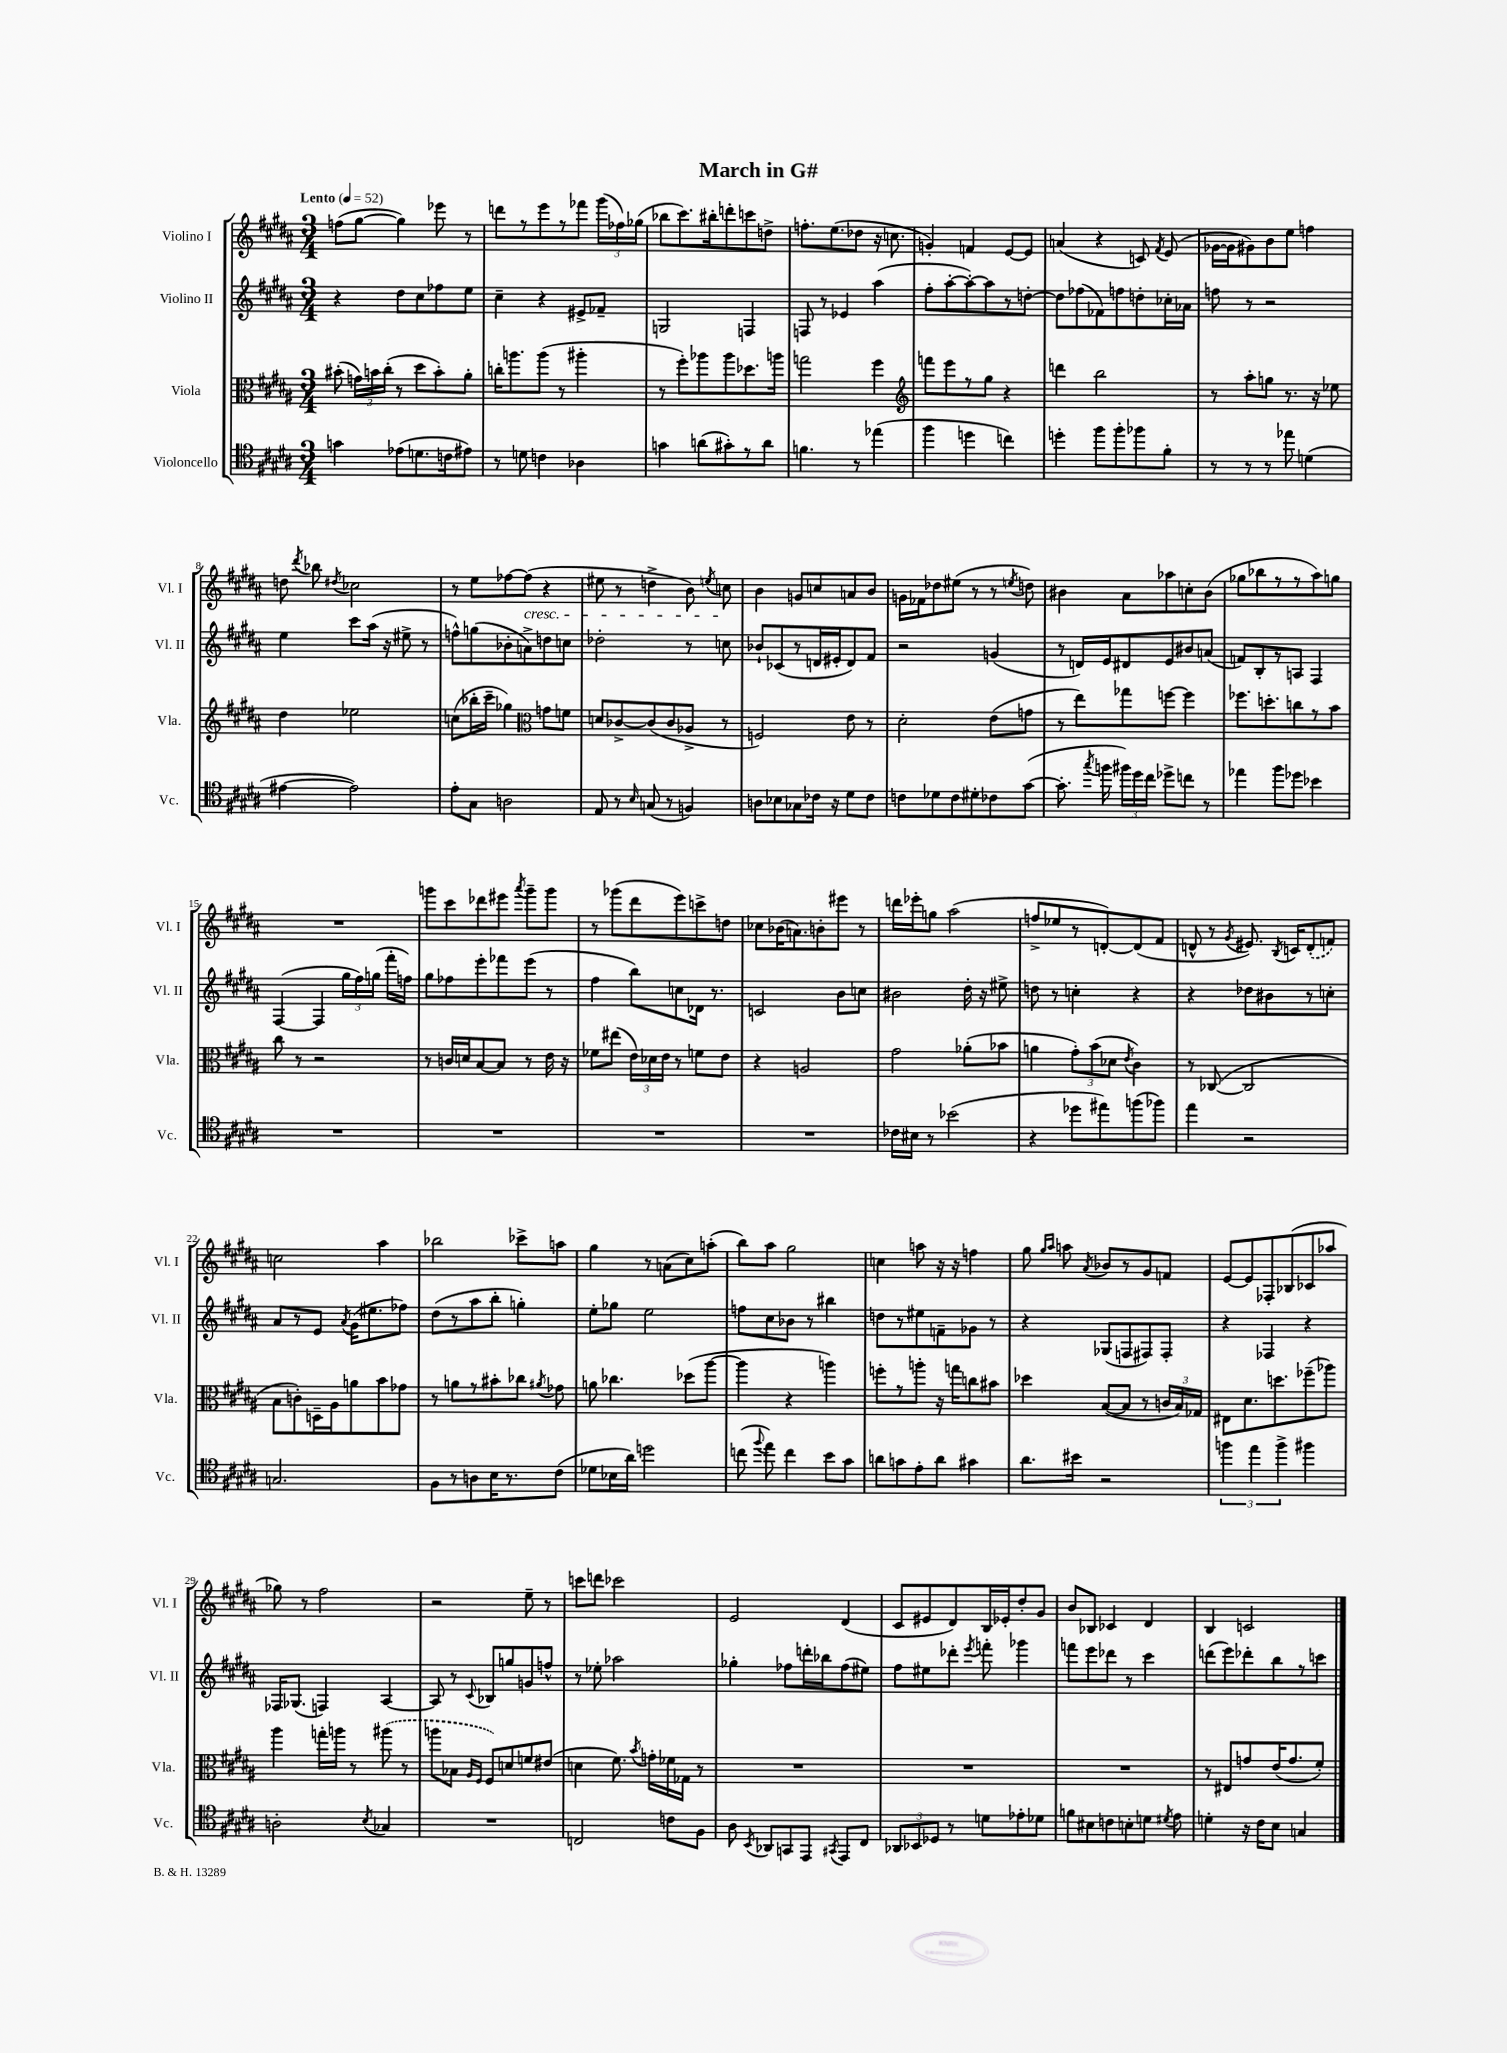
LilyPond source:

\header { title = "March in G#" }
<<
\new StaffGroup <<
\new Staff = "s0" \with { instrumentName = "Violino I" shortInstrumentName = "Vl. I" } {
    \clef treble \key b \major \numericTimeSignature \time 3/4 \tempo "Lento" 4 = 52
    \autoBeamOff f''8[( gis''8]~ gis''4) ees'''8 r8 |
    d'''8[ r8 e'''8 r8 fes'''8] \tuplet 3/2 { gis'''16[( fes''16) ges''16]( } |
    bes''8[ cis'''8.) bis''16-. d'''8-. c'''8 d''8]-> |
    f''8.[-. e''8.( des''8] r16 c''8. |
    g'4-.) f'4 e'8[~ e'8] |
    a'4( r4 c'8) \acciaccatura { fis'8 } e'8( |
    ges'16[~ ges'16 gis'8) b'8 e''8] f''4 |
    d''8 \acciaccatura { dis'''8 } bes''8 \acciaccatura { dis''8 } ces''2 |
    r8 e''8[ fes''8~ fes''8]\cresc( r4 |
    eis''8 r8 d''4-> b'8) \acciaccatura { e''8 } c''8\! |
    b'4 g'8[ c''8 a'8 b'8] |
    g'16[ fes'16 des''8 eis''8]( r8 r8 \acciaccatura { e''8 } d''8) |
    bis'4 ais'8[ aes''8 c''8-. bis'8]( |
    ges''8[ bes''8 r8 r8 ais''8) g''8] |
    R2. |
    g'''8[ cis'''8 des'''8 eis'''8] \acciaccatura { ais'''8 } g'''8[-- g'''8] |
    r8 ges'''8[( dis'''8 e'''8) c'''8-> d''8] |
    ces''8[ bes'16( a'8.) b'8-. eis'''8] r8 |
    d'''16[ ees'''16-. g''8] ais''2( |
    f''8[-> ees''8 r8 d'8~-.) d'8( fis'8] |
    d'8-^ r8 \acciaccatura { gis'8 } eis'8.) \acciaccatura { b8 } c'16[ \once \slurDashed d'8-.( f'8]) |
    c''2 ais''4 |
    bes''2 ces'''8[-> a''8] |
    gis''4 r8 a'8[( cis''8) a''8]-.( |
    b''8[) ais''8] gis''2 |
    c''4 a''8 r16 r16 f''4 |
    gis''8 \grace { gis''16[ ais''16] } a''8 \acciaccatura { ais'8 } bes'8[ r8 gis'8 f'8] |
    e'8[~ e'8 fes8-. bes8( ces'8 aes''8] |
    ges''8) r8 fis''2 |
    r2 e''8-- r8 |
    c'''8[ d'''8] ces'''2 |
    e'2 dis'4( |
    cis'8[ eis'8 dis'8) b16 ees'16-. dis''8-. gis'8] |
    b'8[ bes8] ces'4 dis'4 |
    b4 c'2 \bar "|." |
}
\new Staff = "s1" \with { instrumentName = "Violino II" shortInstrumentName = "Vl. II" } {
    \clef treble \key b \major \numericTimeSignature \time 3/4
    \autoBeamOff r4 dis''8[ cis''8 fes''8 e''8] |
    cis''4-- r4 eis'8[-> fes'8]-- |
    g2 f4 |
    f8 r8 ees'4 ais''4( |
    fis''8[-. ais''8~-. ais''8~-.) ais''8 r8 d''8]~-. |
    d''8[ fes''8( fes'8) f''8 d''8-. ces''16-. aes'16] |
    f''8 r8 r2 |
    e''4 cis'''8[ ais''16]( r16 eis''8-> r8 |
    f''8[-^) g''8( bes'8-. a'8->) d''8 c''8] |
    des''2-. r8 c''8 |
    bes'8[-! ces'8( r8 d'16 eis'16-. d'8) fis'8] |
    r2 g'4( |
    r8 d'16[) e'16 dis'8 e'8 bis'8 a'8]( |
    f'8[) b8-. r8 a8] fis4 |
    fis4~( fis4 \tuplet 3/2 { gis''16[ fis''16) g''16]( } fis'''16[-. f''16]) |
    gis''8[ fes''8 e'''8-. fes'''8 e'''8]( r8 |
    fis''4 b''8[) c''8 des'16] r8. |
    c'2 b'8[ c''8] |
    bis'2 dis''16-. r16 eis''8-> |
    d''8 r8 c''4-. r4 |
    r4 des''8[ bis'8 r8 c''8]-. |
    ais'8[ r8 e'8] \acciaccatura { ais'8 } gis'16[( eis''8. fes''8]) |
    dis''8[( r8 ais''8 b''8]-. g''4-.) |
    e''8[-. ges''8] e''2 |
    f''8[ cis''8 bes'8] r8 bis''4 |
    d''8[ r8 eis''8 f'8-- ges'8] r8 |
    r4 ges8[( f8 fis8) fis8]-. |
    r4 fes4 r4 |
    fes16[ ges8.]( f4) ais4~ |
    ais8 r8 \appoggiatura { cis'8 } bes8[ g''8 g'8 f''8]-^ |
    r8 ees''8-. aes''2 |
    ges''4-. fes''8[ d'''16-. bes''16 fes''8( eis''8]) |
    fis''8[ eis''8 des'''8]-. \acciaccatura { e'''8 } f'''8-. ges'''4 |
    f'''8[ e'''8 des'''8] r8 cis'''4 |
    d'''8[( e'''8) des'''8-. b''8 r8 c'''8] \bar "|." |
}
\new Staff = "s2" \with { instrumentName = "Viola" shortInstrumentName = "Vla." } {
    \clef alto \key b \major \numericTimeSignature \time 3/4
    \autoBeamOff bis'8-.( \tuplet 3/2 { g'16[) b'16 cis''16]-.( } r8 dis''8[ b'8-.) ais'8]-. |
    c''16[-. a''8. a''8]( r8 ais''4-. |
    r8 fis''8[-.) aes''8 aes''8 des''8. a''16] |
    g''2 fis''4 |
    \clef treble f'''8[ e'''8 r8 gis''8] r4 |
    d'''4 b''2 |
    r8 ais''8[-. g''8] r8. r16 ees''8 |
    dis''4 ees''2 |
    c''8[( bes''16-. cis'''16]-- ges''4) \clef alto g'8[ f'8] |
    d'8[ ces'8~-> ces'8( ces'8 aes8]-> r8 |
    f2) e'8 r8 |
    dis'2-. e'8[( g'8] |
    r8 e''8[) ges''8 f''8]~ f''4 |
    fes''8.[ d''8.-. c''8 r8 b'8] |
    cis''8 r8 r2 |
    r8 c'16[ d'16 b8~ b8] r8 e'16 r16 |
    fes'8[ eis''8]( \tuplet 3/2 { e'16[) des'16 e'16] } r8 f'8[ e'8] |
    r4 a2 |
    gis'2 aes'8[-.( bes'8] |
    a'4 \tuplet 3/2 { gis'8[-.) b'8( des'8] } \acciaccatura { e'8 } cis'4) |
    r8 ces8~( ces2 |
    b8[ c'8-.) d16-- ais16 a'8 b'8 ges'8] |
    r8 a'8[ r8 bis'8-. ces''8] \acciaccatura { ais'8 } ges'8 |
    a'8 ces''4. des''8[( ais''8]~ |
    ais''4 r4 a''4) |
    f''8[-. r8 a''8]-. r16 g''16[ c''8 bis'8] |
    des''4 b8[~( b8] r8 \tuplet 3/2 { c'16[ b16) ges16] } |
    eis8[ dis'8. d''8. fes''8--( aes''8]) |
    ais''4 g''16[-. a''16] r8 \once \slurDashed ais''8( r8 |
    a''8[ bes8] \grace { ais16[ fis16] } fis8[) d'8 f'8 eis'8]( |
    d'4 fis'8.) \acciaccatura { b'8 } g'16[-. fes'16 ges16] r8 |
    R2. |
    R2. |
    R2. |
    r8 eis8[ g'8 e'16( g'8. fis'8]-.) \bar "|." |
}
\new Staff = "s3" \with { instrumentName = "Violoncello" shortInstrumentName = "Vc." } {
    \clef tenor \key b \major \numericTimeSignature \time 3/4
    \autoBeamOff g'4 ees'8[( d'8. c'16 eis'8]) |
    r8 d'8 c'4 aes4 |
    g'4 a'8[( gis'8-.) r8 a'8] |
    f'4. r8 ees''4( |
    fis''4 d''4 c''4) |
    d''4-. fis''8[ fis''8-. fes''8 fis'8]-. |
    r8 r8 r8 ees''8 d'4( |
    eis'4~ eis'2) |
    e'8[-. gis8] a2 |
    e8 r8 \grace { b16 } g8( r8 f4) |
    a8[ bes8 ges8 ces'16] r16 dis'8[ ces'8] |
    c'8[ des'8 c'8 dis'8-. ces'8 gis'8]~( |
    gis'8.-. \acciaccatura { gis''8 } f''16 \tuplet 3/2 { fis''16[) dis''16 cis''16] } des''8[-> c''8] r8 |
    ees''4 fis''8[ des''8] bes'4 |
    R2. |
    R2. |
    R2. |
    R2. |
    ces'16[ bis16] r8 bes'2( |
    r4 des''8[ eis''8) f''8( fes''8]) |
    e''4 r2 |
    g2. |
    fis8[ r8 a8 b16 r8. cis'8]( |
    des'8[ bes16 ais'16]) d''2 |
    c''8( \appoggiatura { fis''8 } e''8) c''4 b'8[ gis'8] |
    a'8[ g'8 e'8-. a'8] gis'4 |
    ais'8.[ bis'16] r2 |
    \tuplet 3/2 { f''4 e''4 f''4-> } fis''4 |
    a2-. \acciaccatura { b8 } ges4 |
    R2. |
    c2 c'8[ fis8] |
    ais8 \acciaccatura { b,8 } aes,8[ g,8 e,8] \acciaccatura { gis,8 } e,8[ cis8] |
    \tuplet 3/2 { aes,8[ bes,8 des8] } r8 d'8[ ees'8-. des'8] |
    f'8[ bis8 c'8 b8-. d'8] \acciaccatura { dis'8 } e'8 |
    d'4-. r16 cis'16[ b8] g4 \bar "|." |
}
>>
>>
